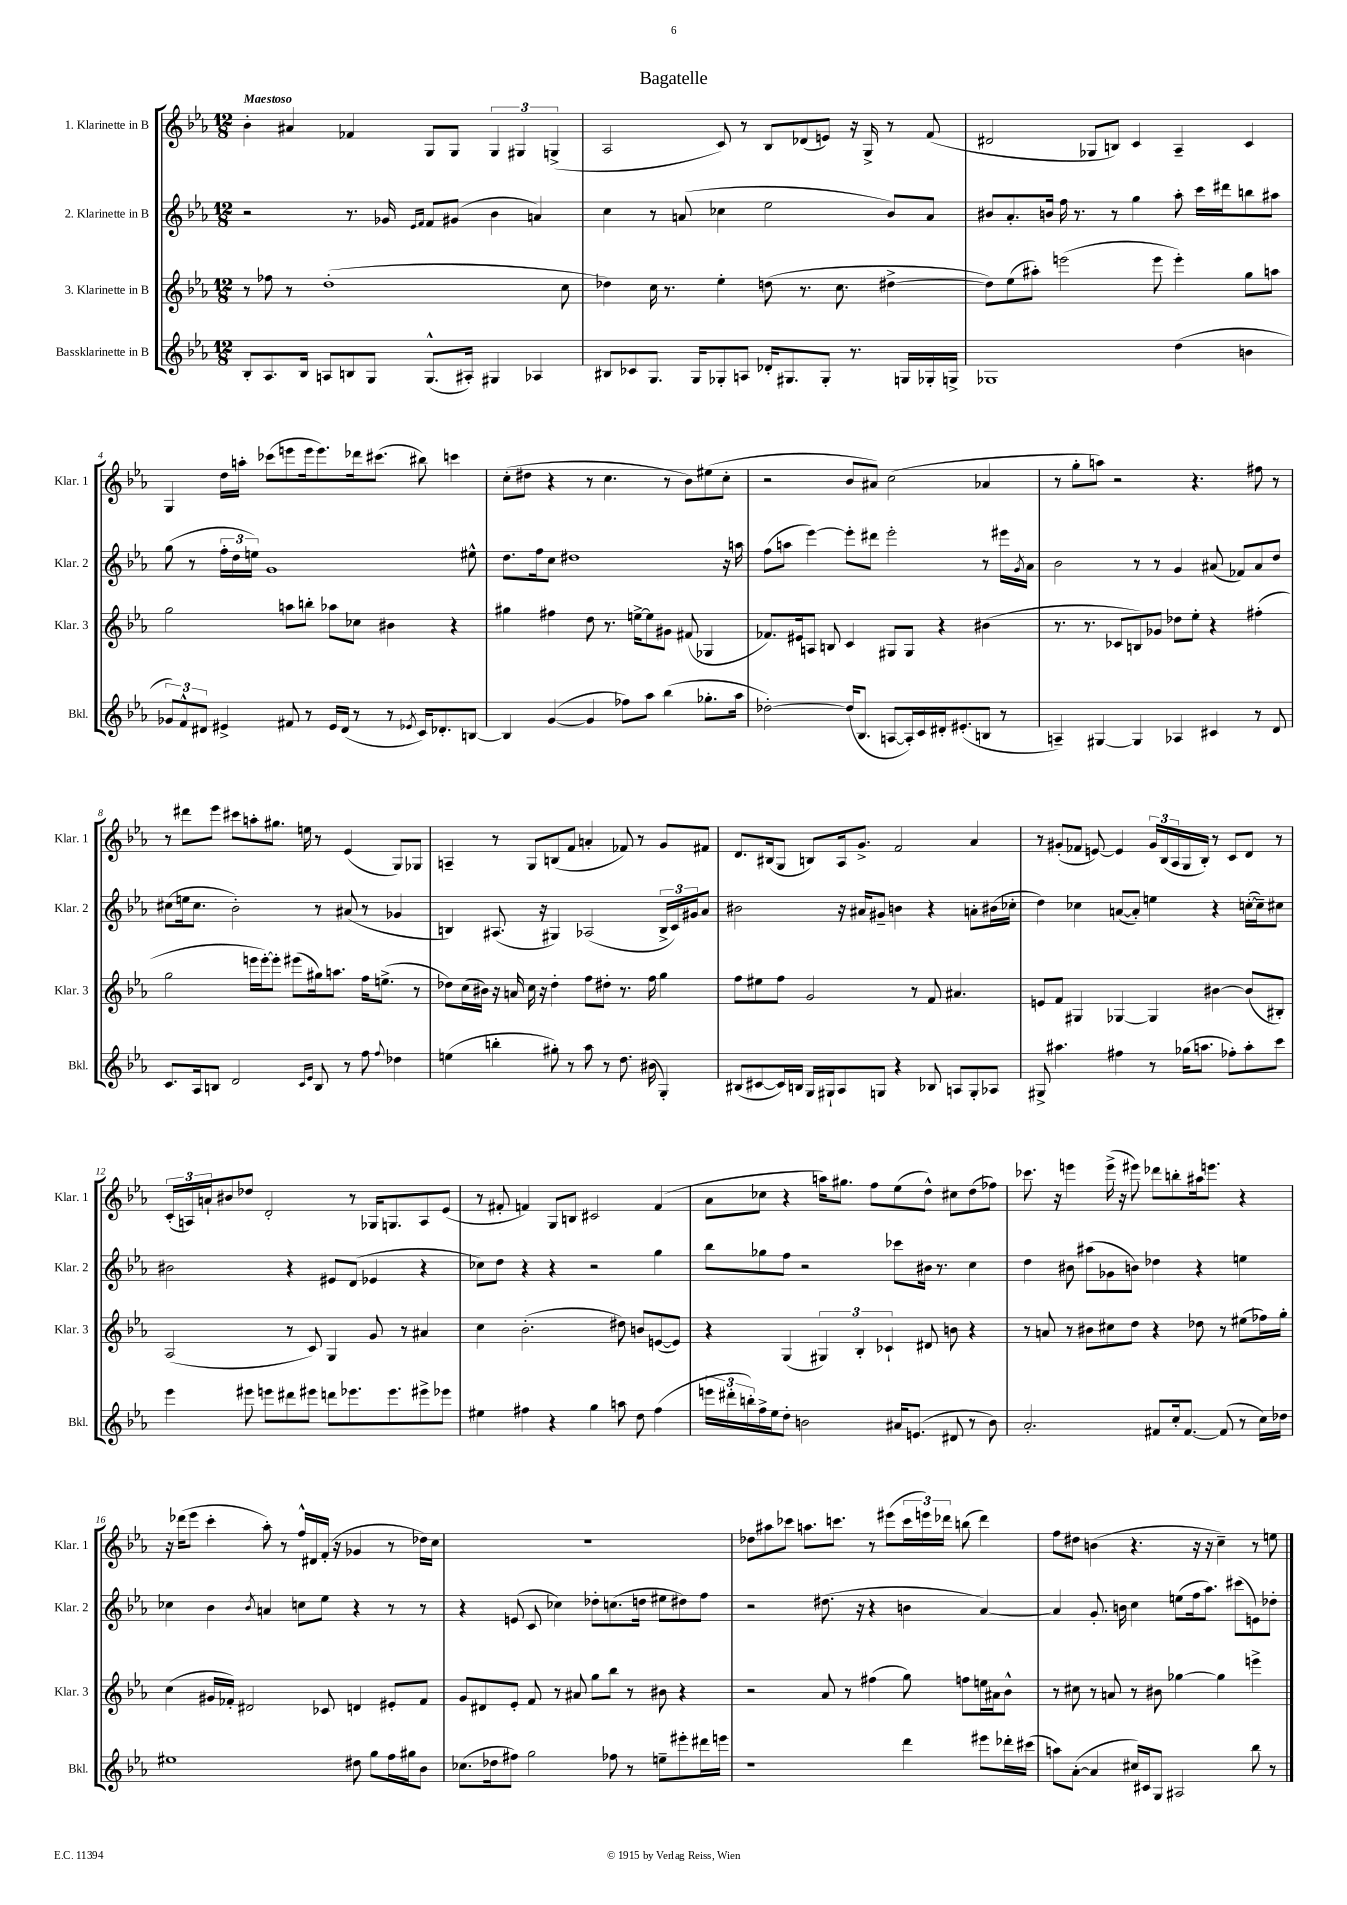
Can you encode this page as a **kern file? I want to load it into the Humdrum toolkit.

**kern	**kern	**kern	**kern
*staff4	*staff3	*staff2	*staff1
*clefG2	*clefG2	*clefG2	*clefG2
*k[b-e-a-]	*k[b-e-a-]	*k[b-e-a-]	*k[b-e-a-]
*M12/8	*M12/8	*M12/8	*M12/8
8B-'	8r	2r	4b-'
8.A-	8ff-	.	.
.	8r	.	4a#
16B-	.	.	.
8A	(1dd'	.	.
8B	.	8.r	4f-
8G	.	.	.
.	.	16g-	.
.	.	16qqe-	.
.	.	16qqf	.
(8.G^^	.	8f	8G
.	.	(8g#	8G
16A#')	.	.	.
4G#	.	4b-	6G
.	.	.	6G#
4A-	.	4a)	.
.	.	.	(6G^
.	8cc	.	.
=	=	=	=
8B#	4dd-)	4cc	2A-
8c-	.	.	.
8.G	16cc	8r	.
.	8.r	.	.
.	.	(8a	.
16G	.	.	.
8G-'	4ee-'	4cc-	8c)
8A	.	.	8r
16d-'	(8dd	2ee-	8B-
8.G#	.	.	.
.	8.r	.	(8d-
8G#'	.	.	8e)
.	8.cc	.	.
8.r	.	.	16r
.	.	.	16G^
.	[4dd#^	8b-)	8r
16G	.	.	.
16G-'	.	8a	(8f
16G^	.	.	.
=	=	=	=
1G-	8dd#])	8b#	2d#
.	(8ee-	8.a-'	.
.	8aa#')	.	.
.	.	16b	.
.	(2eee	16ff	.
.	.	8.r	.
.	.	.	8G-
.	.	8r	8B)
.	.	4gg	4c
.	8eee	.	.
(4dd	4eee')	8aa-'	4A-~
.	.	16ccc	.
.	.	16ddd#	.
4b	8gg	8bb	4c
.	8aa	8aa#	.
=	=	=	=
12g-)	2gg	(8gg	4G
12f^^	.	.	.
.	.	8r	.
12d#	.	.	.
4e#^	.	24ff'	16dd
.	.	24dd	.
.	.	.	16aa'
.	.	24ee)	.
.	.	1g	(8ccc-
8f#	8aa	.	8eee
8r	8bb'	.	16eee
.	.	.	8.eee)
16e#	8aa-	.	.
(16d#	.	.	.
8r	8cc-	.	16ddd-
.	.	.	(8.ccc#
8r	4b#	.	.
8qe-	.	.	.
16c)	.	.	8bb#)
8.d-'	.	.	.
.	4r	.	4ccc
[8B	.	8ee#^^	.
=	=	=	=
4B]	4gg#	8.dd	(8cc'
.	.	.	8dd#
.	.	16ff	.
([4g	4ff#	8cc	4r
.	.	1dd#	.
4g]	8dd	.	8r
.	8.r	.	4.cc
8ff-)	.	.	.
.	[16ee^	.	.
8aa-	8ee]	.	.
(4bb-	8g#	.	8r
.	(8f#	.	8b-)
8.gg-'	4G-	.	(8ee#
.	.	16r	8cc'
16aa-	.	16aa	.
=	=	=	=
[2dd-')	8.f-)	(8ff	2r
.	.	8aa	.
.	16e#	.	.
.	8A	[4eee-)	.
.	8B	.	.
(16dd-]	4c	8eee-']	8b-
8.B-	.	.	.
.	.	8ddd#	8a#)
[8A	8G#	2eee-'	(2cc
16A'])	8G#	.	.
16c	.	.	.
16d#'	4r	.	.
(8.e#'	.	.	.
8B	(4b#	8r	4a-
8r	.	16eee#	.
.	.	8qg	.
.	.	16a-	.
=	=	=	=
4A~)	8.r	2b-	8r
.	.	.	8gg'
.	8.r	.	.
[4G#	.	.	8aa)
.	8c-	.	2r
4G#]	8B)	8r	.
.	8g-	8r	.
4A-	8dd-	4g	.
.	8ee-'	.	4.r
4c#	4r	(8a#	.
.	.	8f-)	.
8r	(4ff#'	8a#	8ff#
8d	.	8dd	8r
=	=	=	=
8.c	2gg	(8cc#	8r
.	.	16ee	8ddd#
16A-	.	8.cc#	.
8B	.	.	8eee-
2d	.	2b-')	8ccc#
.	16eee	.	8aa'
.	[16eee')	.	.
.	8eee']	.	8.gg#
.	(8eee#	.	.
.	.	.	16ee
16qqc	.	.	.
16qqe-	.	.	.
8B	16gg#)	8r	8r
.	8.aa	.	.
8r	.	(8a#	(4e-
8ff	16ff	8r	.
.	(8.ee^	.	.
8qqff	.	.	.
4dd-	.	4g-	8G)
.	8r	.	8G-
=	=	=	=
(4ee	8dd-)	4B)	4A~
.	(16cc	.	.
.	16b#)	.	.
4bb'	16r	(8.A#	8r
.	16a	.	.
.	16cc	.	8G
.	16r	16r	.
8gg#')	4dd-'	4G#)	(8B
8r	.	.	8f
8aa-	8ff	(2A-	4a'
8r	8dd#'	.	.
8.dd	8.r	.	8f-)
.	.	.	8r
(16b#	16ff	.	.
4G')	4gg	24B^	8g
.	.	24c)	.
.	.	24g#	.
.	.	8a-	8f#
=	=	=	=
(8B#	8ff	2b#	8.d
[8c#	8ee#	.	.
.	.	.	(16B#
16c#])	8ff	.	8G
16B	.	.	.
16G	2g	.	8B)
16G#`	.	.	.
8A-	.	16r	16A-
.	.	16a#	8.g^
8G	.	8g#~	.
4r	.	4b	2f
.	8r	.	.
8B-	8f	4r	.
8A	4.a#	.	.
8G'	.	8a'	4a-
8A-	.	(16b#	.
.	.	16cc-'	.
=	=	=	=
8G#^	8e	4dd)	8r
4.aa#	8f	.	(8g#'
.	4G#	4cc-	8f-
.	.	.	[8e)
4ff#	[4G-	([8a	4e]
.	.	8a'])	.
8r	4G-]	4ee	24g#
.	.	.	(24B-
.	.	.	24A-
(16gg-	.	.	16G
8.aa	.	.	16B-')
.	[4b#	4r	8r
8ff-')	.	.	8c
8aa'	(8b#]	([16cc'	8d
.	.	16cc~])	.
8ccc	8B#')	8cc#	8r
=	=	=	=
4eee-	(2A-	2b#	(24c'
.	.	.	24A)
.	.	.	24a`
.	.	.	8b#
8eee#	.	.	8dd-
8eee	.	.	2d'
8ddd#	8r	4r	.
8eee#	8c)	.	.
8ddd	4G	8e#	.
8.eee-	.	(8d	8r
.	8g	4e-	16G-
8.eee-	.	.	8.G
.	8r	.	.
8eee#^	4a#	4r	8A
8eee-	.	.	(8e-
=	=	=	=
4ee#	4cc	8cc-)	8r
.	.	8dd	8f#'
4ff#	(2.b-'	4r	4f)
4r	.	4r	8G
.	.	.	8B
4gg	.	2r	2c#
8aa	8dd#)	.	.
8dd	8b	.	.
(4ff#	([8e	4gg	(4f
.	8e])	.	.
=	=	=	=
24eee	4r	8bb-	8a-
24ddd#'	.	.	.
24bb')	.	.	.
16ff^	.	8gg-	8cc-
16ee-	.	.	.
8dd'	(4G	8ff	4r
2b	.	2r	.
.	6G#)	.	16aa)
.	.	.	8.gg#
.	6B-'	.	.
.	.	.	8ff
.	6c-`	.	.
16a#	.	8ccc-	(8ee-
(8.e	.	.	.
.	8d#	16b#	8dd^^)
.	.	8.r	.
8d#	8b	.	8cc#
8r	4r	4cc	(8dd
8b)	.	.	8ff-)
=	=	=	=
2.a-'	8r	4dd	8.ccc-
.	8a	.	.
.	.	.	16r
.	8r	8b#	4eee
.	8b#	(8aa#	.
.	8cc#	8g-	(16eee^
.	.	.	16r
.	8dd	8b)	8eee#)
8f#	4r	4dd-	8ddd-
16cc'	.	.	8bb'
[8.f#	.	.	.
.	8dd-	4r	16aa#
.	.	.	8.eee
(8f#]	8r	.	.
8r	(8ee#	4ee	4r
16cc)	16ff-)	.	.
16dd-	16gg'	.	.
=	=	=	=
1ee#	(4cc	4cc-	16r
.	.	.	(16ddd-
.	.	.	8eee-
.	16g#	4b-	4ccc'
.	16f-')	.	.
.	2d#	.	.
.	.	8qb-	.
.	.	4a	8aa-')
.	.	.	8r
.	.	8cc	16ff^^
.	.	.	16d#
.	8c-	8ee-	(16f'
.	.	.	16r
8dd#	4d	4r	4g-
8gg	.	.	.
16ff	8e#'	8r	8r
16gg#	.	.	.
8b-	8f-	8r	16dd-)
.	.	.	16cc
=	=	=	=
(8.cc-	8g	4r	1.r
.	8d#	.	.
16dd-	.	.	.
8ff#)	8e-'	(8e	.
2gg	8f	8c	.
.	8r	4cc-)	.
.	8a#	.	.
.	8gg	8dd-'	.
8ff-	8bb-	(8.cc	.
8r	8r	.	.
.	.	16dd	.
8ee~	8b#	8ee#	.
8eee#'	4r	8dd#)	.
16ddd#	.	8ff	.
16eee	.	.	.
=	=	=	=
1r	2r	2r	8dd-
.	.	.	8aa#
.	.	.	8ccc-
.	.	.	8.aa
.	8a-	(8.dd#	.
.	.	.	8.ccc
.	8r	.	.
.	.	16r	.
.	(4ff#	4r	8r
.	.	.	(8eee#
4ddd	8gg)	4b	24ccc
.	.	.	24eee)
.	.	.	24ddd-
.	8ff	.	(8bb
8eee#	16ee	[4a-)	4ddd-)
.	16a#	.	.
16ddd-'	8b-^^	.	.
(16ccc#	.	.	.
=	=	=	=
8aa)	8r	4a-]	8ff
([8a-'	8cc#	.	8dd#
4a-]	8r	8.g'	(4b
.	8a	.	.
.	.	16b	.
16cc#)	8r	4cc	4.r
16c#	.	.	.
8G	8b#	.	.
2A#	[4gg-	(8ee	.
.	.	16ff	16r
.	.	8.aa-)	16r
.	4gg-]	.	4cc~)
.	.	(8ccc#	.
8bb-	4eee^	8e)	8r
8r	.	8dd-'	8ee
==	==	==	==
*-	*-	*-	*-
